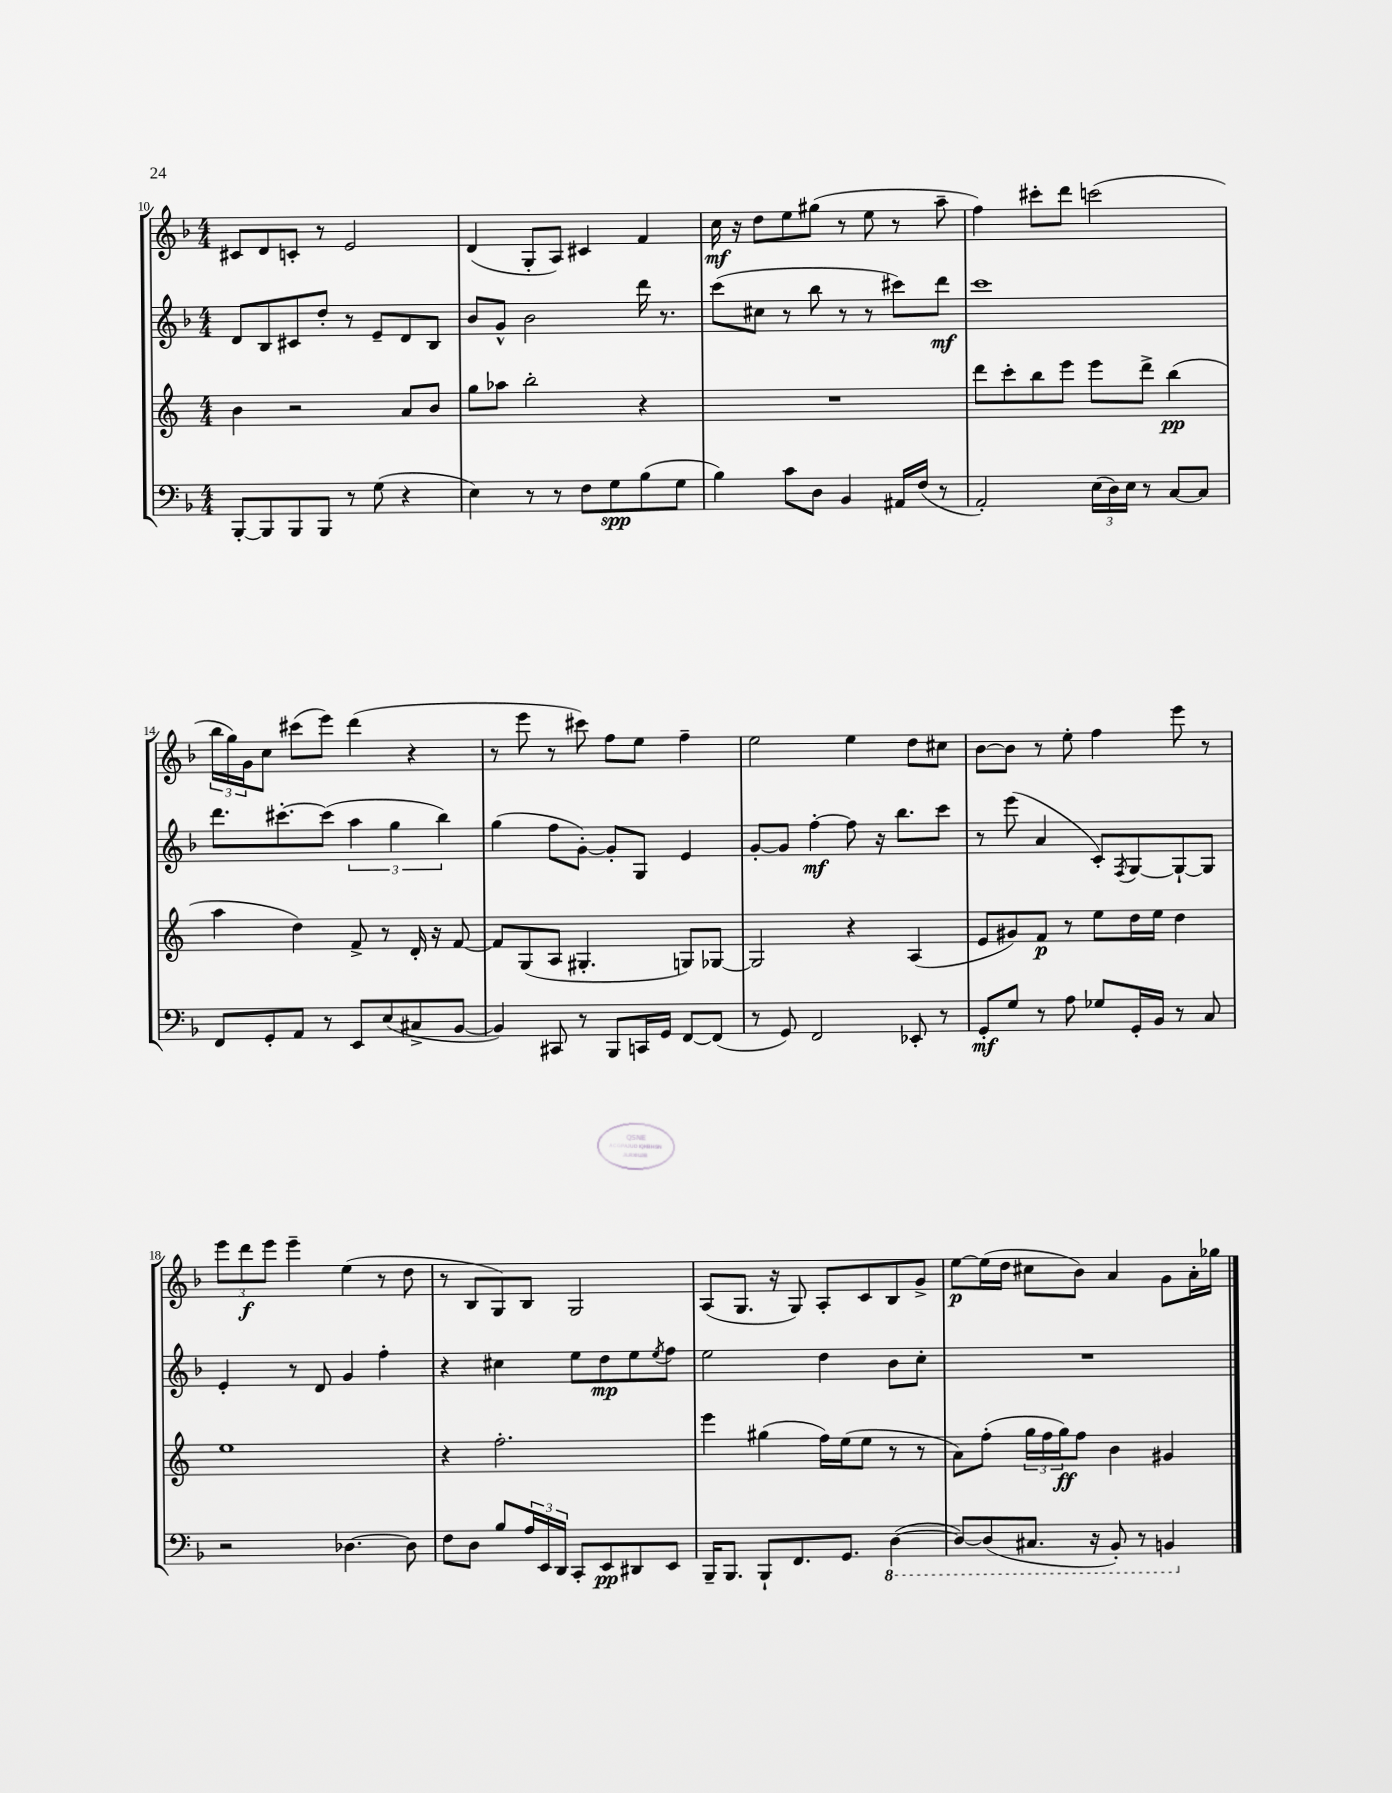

**kern	**dynam	**kern	**dynam	**kern	**dynam	**kern	**dynam
*part4	*part4	*part3	*part3	*part2	*part2	*part1	*part1
*staff4	*staff4	*staff3	*staff3	*staff2	*staff2	*staff1	*staff1
*clefF4	*	*clefG2	*	*clefG2	*	*clefG2	*
*k[b-]	*	*k[]	*	*k[b-]	*	*k[b-]	*
*M4/4	*	*M4/4	*	*M4/4	*	*M4/4	*
=10	=10	=10	=10	=10	=10	=10	=10
[8BBB-'/L	.	4b\	.	8d/L	.	8c#X/L	.
8BBB-/]	.	.	.	8B-/	.	8d/	.
8BBB-/	.	2r	.	8c#X/	.	8cn'/J	.
8BBB-/J	.	.	.	8dd'/J	.	8r	.
8r	.	.	.	8r	.	2e/	.
(8G\	.	.	.	8e~/L	.	.	.
4r	.	8a/L	.	8d/	.	.	.
.	.	8b/J	.	8B-/J	.	.	.
=11	=11	=11	=11	=11	=11	=11	=11
4E\)	.	8gg\L	.	8b-/L	.	(4d/	.
.	.	8aa-X\J	.	8g^^/J	.	.	.
8r	.	2bb'\	.	2b-\	.	8G'/L	.
8r	.	.	.	.	.	8A/J)	.
8F\L	.	.	.	.	.	4c#X/	.
8G\	spp	.	.	.	.	.	.
(8B-\	.	4r	.	16ddd\	.	4f/	.
.	.	.	.	8.r	.	.	.
8G\J	.	.	.	.	.	.	.
=12	=12	=12	=12	=12	=12	=12	=12
4B-\)	.	1r	.	(8ccc\L	.	16cc\	mf
.	.	.	.	.	.	16r	.
.	.	.	.	8cc#X\J	.	8dd\L	.
8c\L	.	.	.	8r	.	8ee\	.
8D\J	.	.	.	8bb-\	.	(8gg#X\J	.
4BB-/	.	.	.	8r	.	8r	.
.	.	.	.	8r	.	8ee\	.
16AA#X/LL	.	.	.	8ccc#X\L)	.	8r	.
(16F/JJ	.	.	.	.	.	.	.
8r	.	.	.	8ddd\J	mf	8aa~\	.
=13	=13	=13	=13	=13	=13	=13	=13
2AA'/)	.	8ddd\L	.	1ccc	.	4ff\)	.
.	.	8ccc'\	.	.	.	.	.
.	.	8bb\	.	.	.	8ccc#X'\L	.
.	.	8eee\J	.	.	.	8ddd\J	.
(24E\LL	.	8eee\L	.	.	.	(2cccn\	.
24D\)	.	.	.	.	.	.	.
24E\JJ	.	.	.	.	.	.	.
8r	.	8ddd^\J	.	.	.	.	.
[8C/L	.	(4bb\	pp	.	.	.	.
8C/J]	.	.	.	.	.	.	.
!!LO:LB:g=z
=14	=14	=14	=14	=14	=14	=14	=14
8FF/L	.	4aa\	.	8.ddd\L	.	24bb-\LL	.
.	.	.	.	.	.	24gg\)	.
.	.	.	.	.	.	24g\J	.
8GG'/	.	.	.	.	.	8cc\J	.
.	.	.	.	[8.ccc#X'\	.	.	.
8AA/J	.	4dd\)	.	.	.	(8ccc#X\L	.
8r	.	.	.	(8ccc#\J]	.	8eee\J)	.
8EE/L	.	8f^/	.	6aa\	.	(4ddd\	.
(8E/	.	8r	.	.	.	.	.
.	.	.	.	6gg\	.	.	.
8C#X^/	.	16d'/	.	.	.	4r	.
.	.	16r	.	.	.	.	.
.	.	.	.	6bb-\)	.	.	.
[8BB-/J	.	[8f/	.	.	.	.	.
=15	=15	=15	=15	=15	=15	=15	=15
4BB-/])	.	8f/L]	.	(4gg\	.	8r	.
.	.	(8G/	.	.	.	8eee\	.
8CC#X/	.	8A/J	.	8ff\L	.	8r	.
8r	.	4.G#X'/	.	[8g'\J)	.	8ccc#X\)	.
8BBB-/L	.	.	.	8g'/L]	.	8ff\L	.
16CCn/L	.	.	.	8G/J	.	8ee\J	.
16GG/JJ	.	.	.	.	.	.	.
[8FF/L	.	8Gn/L)	.	4e/	.	4ff~\	.
(8FF/J]	.	[8G-X/J	.	.	.	.	.
=16	=16	=16	=16	=16	=16	=16	=16
8r	.	2G-/]	.	[8g'/L	.	2ee\	.
8GG/)	.	.	.	8g/J]	.	.	.
2FF/	.	.	.	[4ff'\	mf	.	.
.	.	4r	.	8ff\]	.	4ee\	.
.	.	.	.	16r	.	.	.
.	.	.	.	8.bb-\L	.	.	.
8EE-X'/	.	(4A/	.	.	.	8dd\L	.
8r	.	.	.	8ccc\J	.	8cc#X\J	.
=17	=17	=17	=17	=17	=17	=17	=17
8GG'/L	mf	8e/L	.	8r	.	[8b-\L	.
8G/J	.	8g#X/)	.	(8eee\	.	8b-\J]	.
8r	.	8f/J	p	4a/	.	8r	.
8A\	.	8r	.	.	.	8ee'\	.
8G-X/L	.	8ee\L	.	8c'/L)	.	4ff\	.
.	.	.	.	8qF/	.	.	.
16GG'/L	.	16dd\L	.	[8G/	.	.	.
16BB-/JJ	.	16ee\JJ	.	.	.	.	.
8r	.	4dd\	.	8G`/_	.	8eee\	.
8C/	.	.	.	8G/J]	.	8r	.
!!LO:LB:g=z
=18	=18	=18	=18	=18	=18	=18	=18
2r	.	1ee	.	4e'/	.	12eee\L	.
.	.	.	.	.	.	12ddd\	f
.	.	.	.	.	.	12eee\J	.
.	.	.	.	8r	.	4eee~\	.
.	.	.	.	8d/	.	.	.
[4.D-X\	.	.	.	4g/	.	(4ee\	.
.	.	.	.	4ff'\	.	8r	.
8D-\]	.	.	.	.	.	8dd\	.
=19	=19	=19	=19	=19	=19	=19	=19
8F\L	.	4r	.	4r	.	8r	.
8D\J	.	.	.	.	.	8B-/L	.
8B-/L	.	2.ff'\	.	4cc#X\	.	8G/)	.
24A/L	.	.	.	.	.	8B-/J	.
24EE/	.	.	.	.	.	.	.
24DD/JJ	.	.	.	.	.	.	.
8CC'/L	.	.	.	8ee\L	.	2G/	.
8EE/	pp	.	.	8dd\	mp	.	.
8DD#X/	.	.	.	8ee\	.	.	.
.	.	.	.	8qee/	.	.	.
8EE/J	.	.	.	8ff\J	.	.	.
=20	=20	=20	=20	=20	=20	=20	=20
16BBB-~/KL	.	4eee\	.	2ee\	.	(8A/L	.
8.BBB-/J	.	.	.	.	.	.	.
.	.	.	.	.	.	8.G/J	.
8BBB-`/L	.	(4gg#X\	.	.	.	.	.
.	.	.	.	.	.	16r	.
8.FF/	.	.	.	.	.	8G/)	.
.	.	16ff\LL)	.	4dd\	.	8A'/L	.
8.GG/J	.	(16ee\J	.	.	.	.	.
.	.	8ee\J	.	.	.	8c/	.
*8ba	*	*	*	*	*	*	*
([4DD\	.	8r	.	8b-\L	.	8B-/	.
.	.	8r	.	8cc'\J	.	8g^/J	.
=21	=21	=21	=21	=21	=21	=21	=21
8DD/L_)	.	8a\L)	.	1r	.	[8ee\L	p
(8DD/]	.	(8ff'\J	.	.	.	(16ee\L]	.
.	.	.	.	.	.	16dd\JJ	.
8.CC#X/J	.	24gg\LL	.	.	.	8cc#X\L	.
.	.	24ff\	.	.	.	.	.
.	.	24gg\J)	ff	.	.	.	.
.	.	8ff\J	.	.	.	8b-\J)	.
16r	.	.	.	.	.	.	.
8BBB-'/)	.	4b\	.	.	.	4a/	.
8r	.	.	.	.	.	.	.
4BBBn/	.	4g#X/	.	.	.	8g\L	.
.	.	.	.	.	.	16a'\L	.
.	.	.	.	.	.	16gg-X\JJ	.
*X8ba	*	*	*	*	*	*	*
==	==	==	==	==	==	==	==
*-	*-	*-	*-	*-	*-	*-	*-
